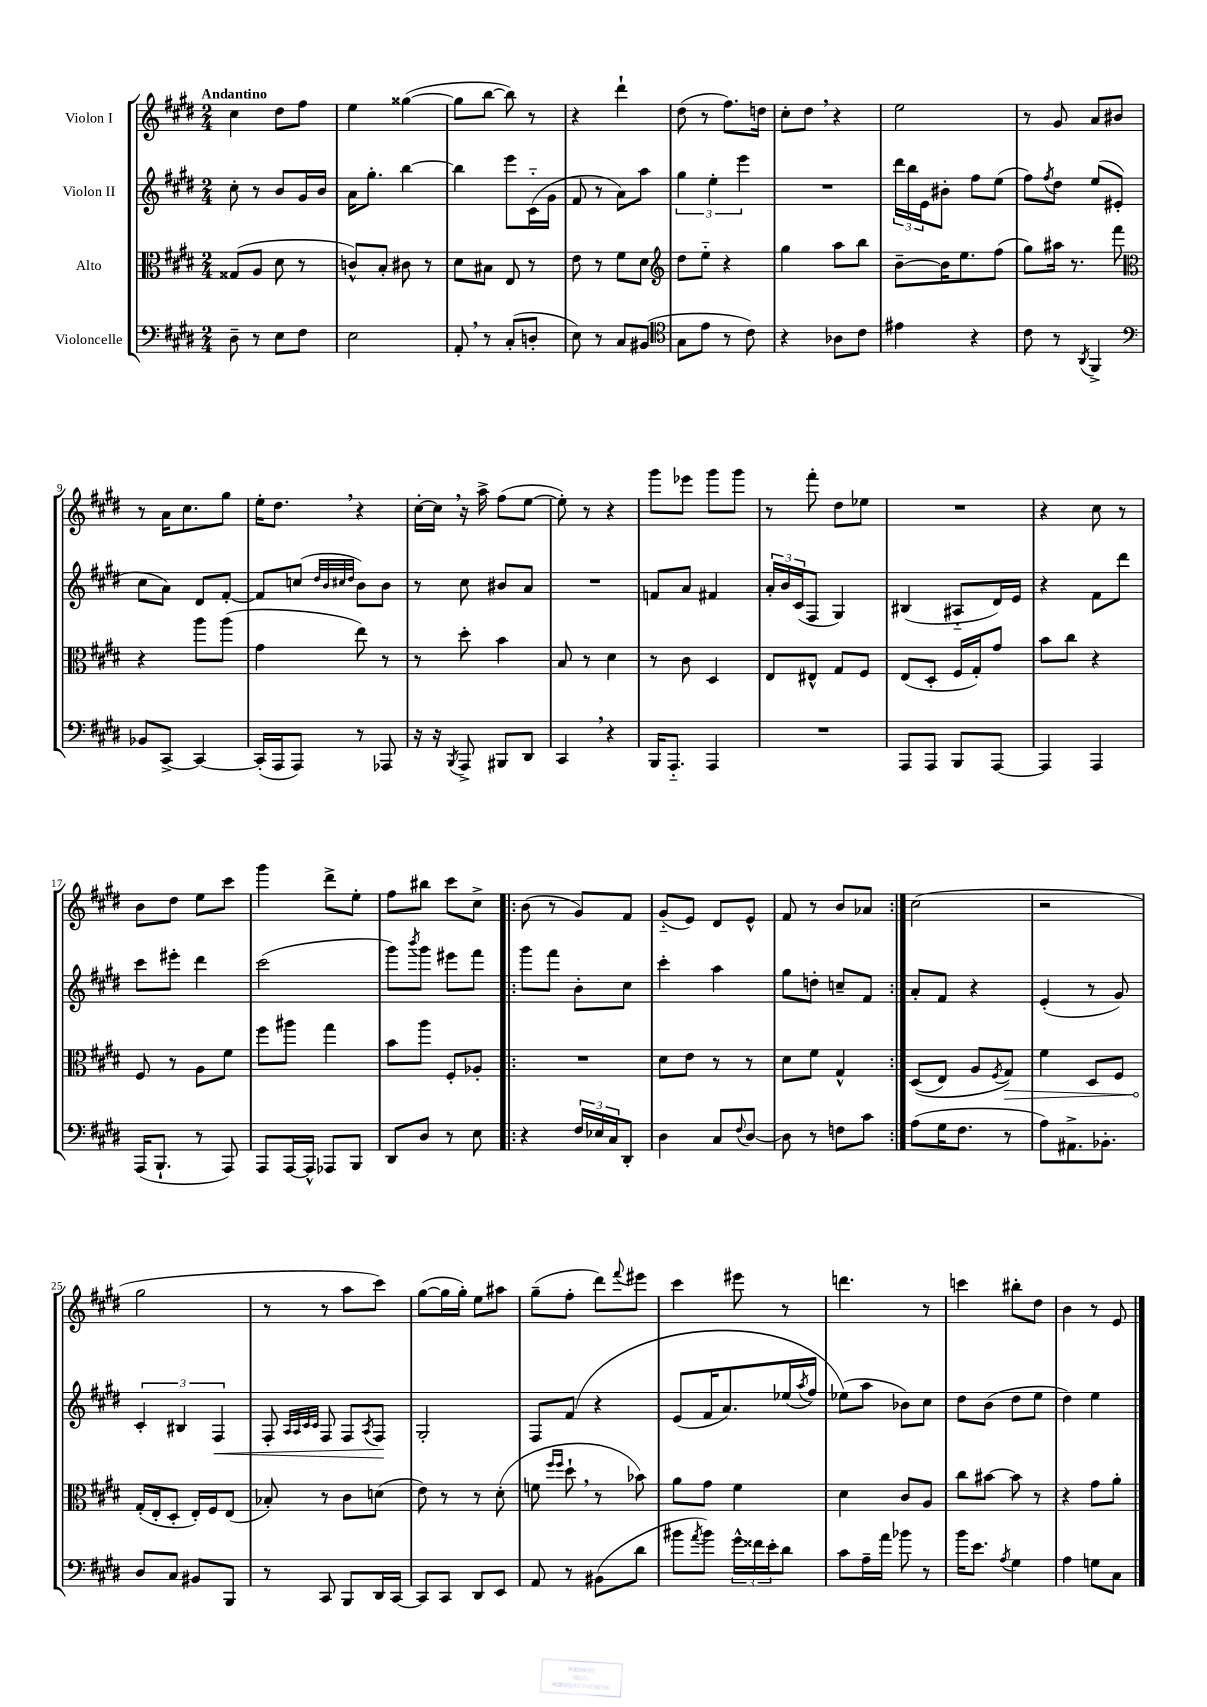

**kern	**kern	**dynam	**kern	**dynam	**kern
*part4	*part3	*part3	*part2	*part2	*part1
*staff4	*staff3	*staff3	*staff2	*staff2	*staff1
*I"Violoncelle	*I"Alto	*	*I"Violon II	*	*I"Violon I
*clefF4	*clefC3	*	*clefG2	*	*clefG2
*k[f#c#g#d#]	*k[f#c#g#d#]	*	*k[f#c#g#d#]	*	*k[f#c#g#d#]
*M2/4	*M2/4	*	*M2/4	*	*M2/4
=1	=1	=1	=1	=1	=1
!	!	!	!	!	!LO:TX:a:B:t=Andantino
8D#~\	(8G##X/L	.	8cc#'\	.	4cc#\
8r	8A/J	.	8r	.	.
8E\L	8d#\	.	8b/L	.	8dd#\L
8F#\J	8r	.	16g#/L	.	8ff#\J
.	.	.	16b/JJ	.	.
=2	=2	=2	=2	=2	=2
2E\	8cn^^/L)	.	16a\KL	.	4ee\
.	.	.	8.gg#'\J	.	.
.	8B'/J	.	.	.	.
.	8c#X\	.	[4bb\	.	([4gg##X\
.	8r	.	.	.	.
=3	=3	=3	=3	=3	=3
8AA',/	8d#\L	.	4bb\]	.	8gg##\L]
8r	8B#X\J	.	.	.	[8bb\J
(8C#'/L	8E/	.	8eee\L	.	8bb\])
8Dn'/J	8r	.	(16c#\L	.	8r
.	.	.	16g#\JJ	.	.
=4	=4	=4	=4	=4	=4
8E\)	8e\	.	8f#/	.	4r
8r	8r	.	8r	.	.
8C#/L	8f#\L	.	8a\L)	.	4ddd#`\
(8BB#X/J	8d#\J	.	8aa\J	.	.
=5	=5	=5	=5	=5	=5
*clefC4	*clefG2	*	*	*	*
8G#\L	8dd#\L	.	6gg#\	.	(8dd#\
8e\J	8ee\J	.	.	.	8r
.	.	.	6ee'\	.	.
8r	4r	.	.	.	8.ff#\L)
.	.	.	6eee\	.	.
8c#\)	.	.	.	.	.
.	.	.	.	.	16ddn\Jk
=6	=6	=6	=6	=6	=6
4r	4gg#\	.	2r	.	8cc#'\L
.	.	.	.	.	8dd#,\J
8A-X\L	8aa\L	.	.	.	4r
8c#\J	8bb\J	.	.	.	.
=7	=7	=7	=7	=7	=7
4e#X\	[8b~\L	.	24ddd#\LL	.	2ee\
.	.	.	24bb\	.	.
.	.	.	24e\J	.	.
.	16b\K]	.	8b#X'\J	.	.
.	8.ee\	.	.	.	.
4r	.	.	8ff#\L	.	.
.	(8ff#\J	.	(8ee\J	.	.
=8	=8	=8	=8	=8	=8
8c#\	8gg#\L)	.	8ff#\L)	.	8r
.	.	.	8qff#/	.	.
8r	16aa#X\Jk	.	8dd#\J	.	8g#/
.	8.r	.	.	.	.
8qAA/	.	.	.	.	.
4FF#^/	.	.	(8ee/L	.	8a/L
.	8fff#\	.	8e#X'/J	.	8b#X/J
!!LO:LB:g=z
=9	=9	=9	=9	=9	=9
*clefF4	*clefC3	*	*	*	*
8BB-X/L	4r	.	8cc#\L	.	8r
[8CC#^/J	.	.	8a\J)	.	16a\KL
.	.	.	.	.	8.cc#\
4CC#/_	8aa\L	.	8d#/L	.	.
.	(8aa\J	.	[8f#'/J	.	8gg#\J
=10	=10	=10	=10	=10	=10
(16CC#'/LL]	4g#\	.	8f#/L]	.	16ee'\KL
16AAA/J	.	.	.	.	8.dd#,\J
8AAA/J)	.	.	(8ccn/J	.	.
.	.	.	32qqdd#/LLL	.	.
.	.	.	32qqb/	.	.
.	.	.	32qqcc#X/	.	.
.	.	.	32qqdd#/JJJ	.	.
8r	8ee\)	.	8b\L)	.	4r
8AAA-X/	8r	.	8b\J	.	.
=11	=11	=11	=11	=11	=11
16r	8r	.	8r	.	[16cc#'\LL
16r	.	.	.	.	16cc#,\JJ]
8qBBB/	.	.	.	.	.
8AAA^/	8dd#'\	.	8cc#\	.	16r
.	.	.	.	.	16aa^\
8BBB#X/L	4b\	.	8b#X/L	.	(8ff#\L
8DD#/J	.	.	8a/J	.	[8ee\J
=12	=12	=12	=12	=12	=12
4CC#,/	8B/	.	2r	.	8ee'\])
.	8r	.	.	.	8r
4r	4d#\	.	.	.	4r
=13	=13	=13	=13	=13	=13
16BBB/KL	8r	.	8fn/L	.	8ggg#\L
8.AAA/J	.	.	.	.	.
.	8c#\	.	8a/J	.	8eee-X\J
4AAA/	4D#/	.	4f#X/	.	8ggg#\L
.	.	.	.	.	8ggg#\J
=14	=14	=14	=14	=14	=14
2r	8E/L	.	24a'/LL	.	8r
.	.	.	24b/	.	.
.	.	.	(24c#/J	.	.
.	8E#X^^/J	.	8F#/J	.	8fff#'\
.	8G#/L	.	4G#/)	.	8dd#\L
.	8F#/J	.	.	.	8ee-X\J
=15	=15	=15	=15	=15	=15
8AAA/L	(8E/L	.	(4B#X/	.	2r
8AAA/J	8D#'/J	.	.	.	.
8BBB/L	16F#/LL	.	8A#X/L	.	.
.	16G#'/J)	.	.	.	.
[8AAA/J	8g#/J	.	16d#/L)	.	.
.	.	.	16e/JJ	.	.
=16	=16	=16	=16	=16	=16
4AAA/]	8b\L	.	4r	.	4r
.	8cc#\J	.	.	.	.
4AAA/	4r	.	8f#\L	.	8cc#\
.	.	.	8ddd#\J	.	8r
!!LO:LB:g=z
=17	=17	=17	=17	=17	=17
(16AAA/KL	8F#/	.	8ccc#\L	.	8b\L
8.BBB`/J	.	.	.	.	.
.	8r	.	8eee#X'\J	.	8dd#\J
8r	8A\L	.	4ddd#\	.	8ee\L
8AAA/)	8f#\J	.	.	.	8ccc#\J
=18	=18	=18	=18	=18	=18
8AAA/L	8ff#\L	.	(2ccc#\	.	4ggg#\
[16AAA/L	8aa#X\J	.	.	.	.
16AAA^^/JJ]	.	.	.	.	.
8AAA-X/L	4gg#\	.	.	.	8ddd#^\L
8BBB/J	.	.	.	.	8ee'\J
=19	=19	=19	=19	=19	=19
8DD#/L	8b\L	.	8ggg#\L)	.	8ff#\L
.	.	.	8qbbb/	.	.
8D#/J	8aa\J	.	8ggg#\J	.	8bb#X\J
8r	8F#'/L	.	8eee#X\L	.	8ccc#\L
8E\	8A-X'/J	.	8fff#\J	.	8cc#^\J
=20!|:	=20!|:	=20!|:	=20!|:	=20!|:	=20!|:
4r	2r	.	8ggg#\L	.	(8b\
.	.	.	8fff#\J	.	8r
24F#/LL	.	.	8b'\L	.	8g#/L)
24E-X/	.	.	.	.	.
24C#/J	.	.	.	.	.
8DD#'/J	.	.	8cc#\J	.	8f#/J
=21	=21	=21	=21	=21	=21
4D#\	8d#\L	.	4ccc#'\	.	(8g#/L
.	8e\J	.	.	.	8e/J)
8C#/L	8r	.	4aa\	.	8d#/L
8qqF#/	.	.	.	.	.
[8D#/J	8r	.	.	.	8e^^/J
=22	=22	=22	=22	=22	=22
8D#\]	8d#\L	.	8gg#\L	.	8f#/
8r	8f#\J	.	8ddn'\J	.	8r
8Fn\L	4G#^^/	.	8ccn~/L	.	8b/L
8c#\J	.	.	8f#/J	.	8a-X/J
=23:|!	=23:|!	=23:|!	=23:|!	=23:|!	=23:|!
(8A\L	((8D#/L	.	8a'/L	.	(2cc#\
16G#\K	8E/J)	.	8f#/J	.	.
8.F#\J	.	.	.	.	.
.	8A/L	.	4r	.	.
.	8qF#/	.	.	.	.
!	!	!LO:HP:b	!	!	!
8r	8G#/J)	>	.	.	.
=24	=24	=24	=24	=24	=24
8A\L)	4f#\	.	(4e'/	.	2r
8.AA#X^\	.	.	.	.	.
.	8D#/L	.	8r	.	.
8.BB-X'\J	.	.	.	.	.
.	8F#/J	.	8g#/)	.	.
!!LO:LB:g=z
=25	=25	=25	=25	=25	=25
8D#/L	(16G#'/LL	.	6c#'/	.	2gg#\
.	16E'/J	]	.	.	.
8C#/J	8D#'/J	.	.	.	.
.	.	.	6B#X/	.	.
8BB#X/L	16E'/LL)	.	.	.	.
.	16F#/J	.	.	.	.
!	!	!	!	!LO:HP:b	!
.	.	.	6F#/	<	.
8BBB/J	(8E/J	.	.	.	.
=26	=26	=26	=26	=26	=26
8r	8B-X'/)	.	8F#'/	.	8r
.	.	.	32qqA/LLL	.	.
.	.	.	32qqA/	.	.
.	.	.	32qqc#/	.	.
.	.	.	32qqc#/JJJ	.	.
8CC#/	8r	.	8F#/	.	8r
8BBB/L	8c#\L	.	8F#/L	.	8aa\L
.	.	.	8qA/	.	.
16DD#/L	(8dn\J	.	8F#/J	.	8ccc#\J)
[16CC#/JJ	.	.	.	.	.
.	.	.	.	[	.
=27	=27	=27	=27	=27	=27
8CC#/L]	8e\)	.	2G#'/	.	([8gg#\L
8CC#/J	8r	.	.	.	16gg#\L]
.	.	.	.	.	16gg#'\JJ)
8DD#/L	8r	.	.	.	8ee\L
8EE/J	(8d#'\	.	.	.	8aa#X\J
=28	=28	=28	=28	=28	=28
8AA/	8fn\	.	8F#/L	.	(8gg#~\L
.	16qqff#/LL	.	.	.	.
.	16qqff#/JJ	.	.	.	.
8r	8dd#`,\	.	(8f#/J	.	8ff#'\J
(8BB#X\L	8r	.	4r	.	8ddd#\L)
.	.	.	.	.	8qqfff#/
8d#\J	8b-X\)	.	.	.	8eee#X\J
=29	=29	=29	=29	=29	=29
8b#X\L	8a\L	.	(8e/L	.	4ccc#\
8qa/	.	.	.	.	.
8b#\J)	8g#\J	.	16f#/K	.	.
.	.	.	8.a/)	.	.
24g#^^\LL	4f#\	.	.	.	8eee#X\
24f##X\	.	.	.	.	.
24e'\J	.	.	.	.	.
8d#\J	.	.	(16ee-X/L	.	8r
.	.	.	8qaa/	.	.
.	.	.	16ff#/JJ)	.	.
=30	=30	=30	=30	=30	=30
8c#\L	4d#\	.	(8ee-X\L)	.	4.dddn\
16A~\L	.	.	8aa\J	.	.
16a\JJ	.	.	.	.	.
8b-X\	8c#/L	.	8b-X\L)	.	.
8r	8A/J	.	8cc#\J	.	8r
=31	=31	=31	=31	=31	=31
16b\KL	8cc#\L	.	8dd#\L	.	4cccn\
8.e\J	.	.	.	.	.
.	[8b#X\J	.	(8b\J	.	.
8qA/	.	.	.	.	.
4G#\	8b#\]	.	8dd#\L	.	8bb#X'\L
.	8r	.	8ee\J	.	8dd#\J
=32	=32	=32	=32	=32	=32
4A\	4r	.	4dd#\)	.	4b\
8Gn\L	8g#\L	.	4ee\	.	8r
8C#\J	8a'\J	.	.	.	8e/
==	==	==	==	==	==
*-	*-	*-	*-	*-	*-
